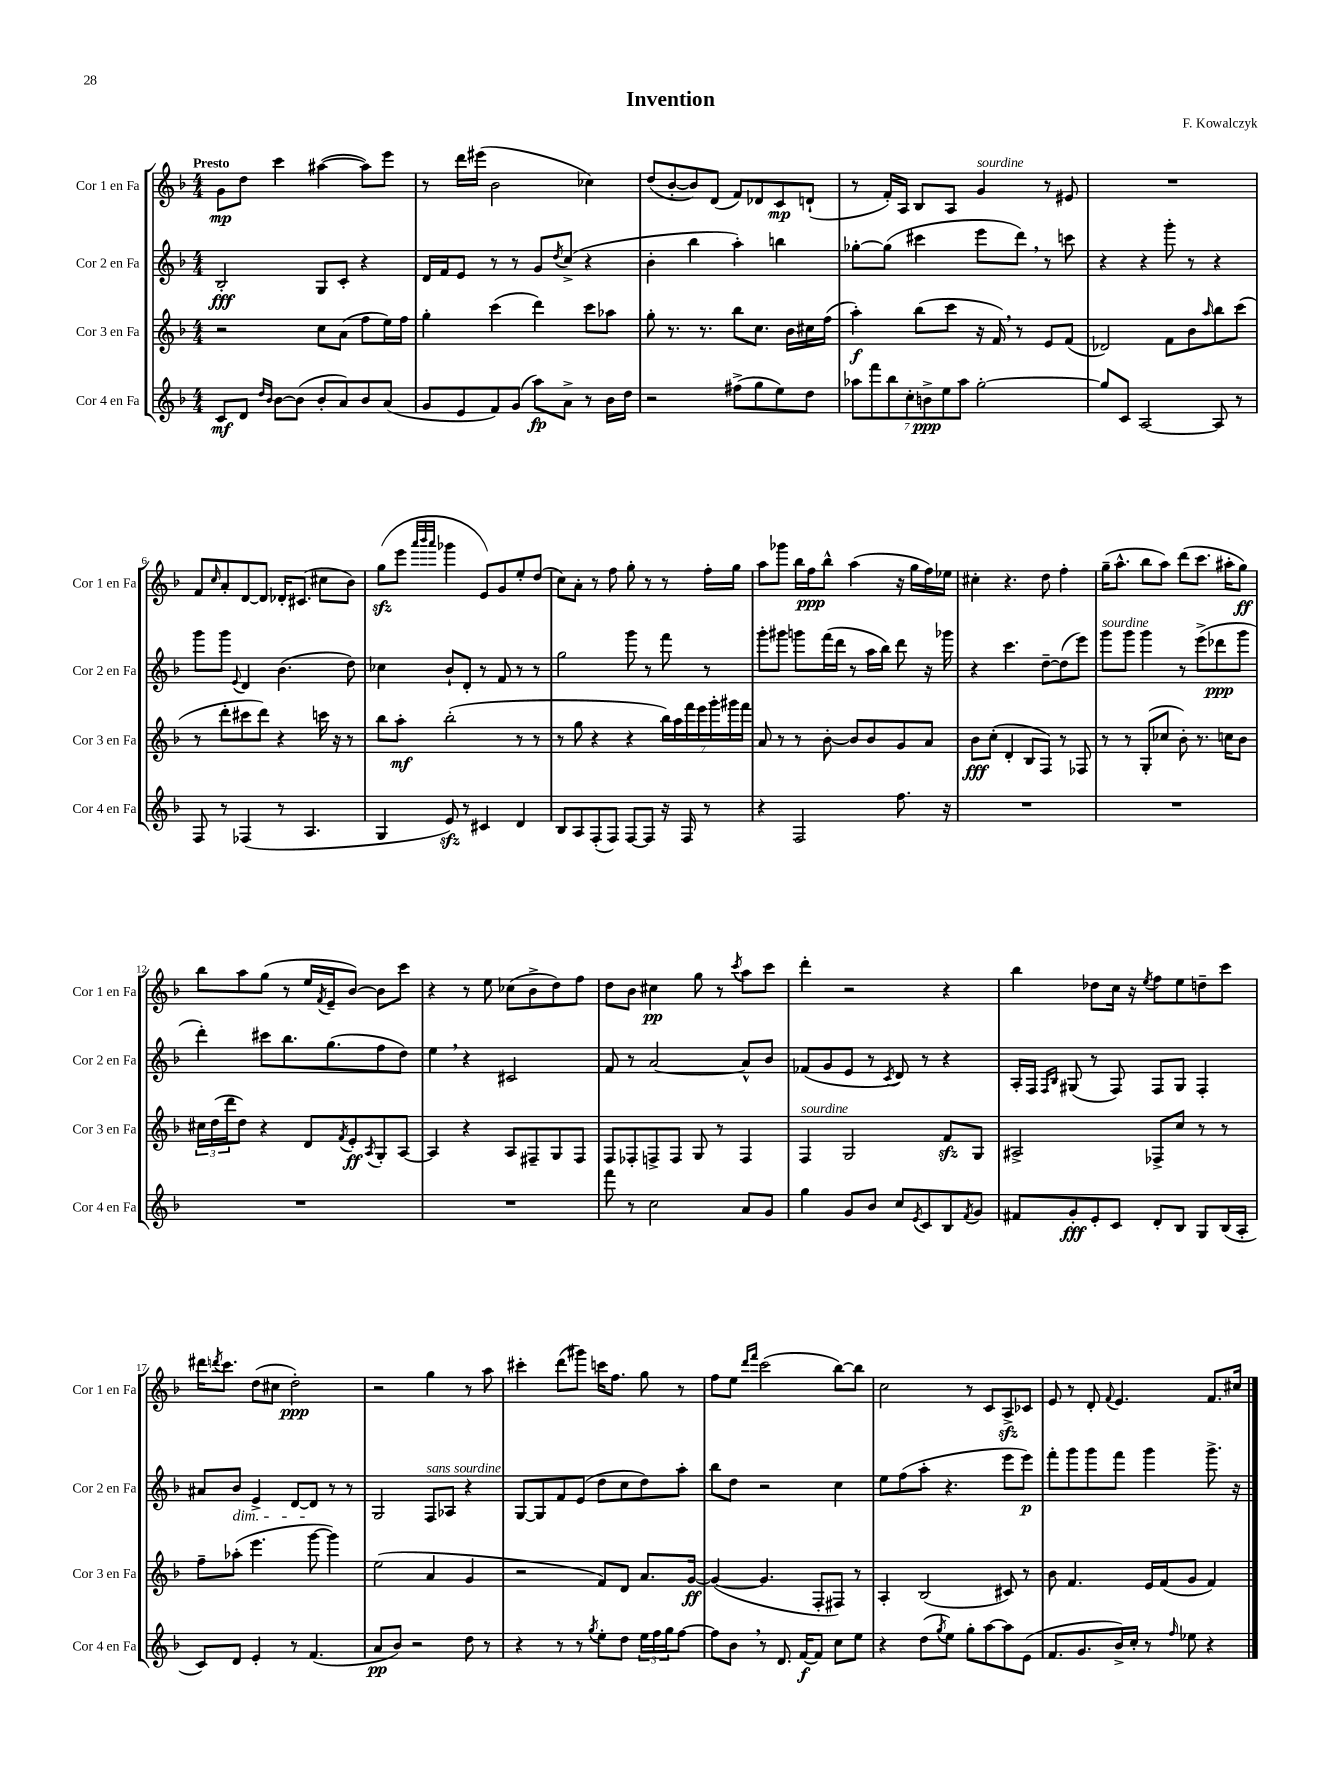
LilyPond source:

\header { title = "Invention" composer = "F. Kowalczyk" }
<<
\new StaffGroup <<
\new Staff = "s0" \with { instrumentName = "Cor 1 en Fa" shortInstrumentName = "Cor 1 en Fa" } {
    \clef treble \key f \major \numericTimeSignature \time 4/4 \tempo "Presto"
    g'8\mp d''8 c'''4 ais''4~( ais''8) e'''8 |
    r8 d'''16 eis'''16( bes'2 ces''4) |
    d''8( bes'8~-. bes'8) d'8( f'8) des'8 c'8\mp d'8-!( |
    r8 f'16-.) a16 bes8 a8 g'4^\markup { \italic "sourdine" } r8 eis'8 |
    R1 |
    f'8 \grace { c''16 } a'8-. d'8~ d'8 des'16-. cis'8.( cis''8 bes'8) |
    g''8\sfz( e'''8 \grace { a'''32 bes'''32 a'''32 } ges'''4 e'8) g'8 e''8-. d''8( |
    c''8) a'8-. r8 f''8 g''8-. r8 r8 f''16-. g''16 |
    a''8 ges'''8 bes''16 f''16\ppp bes''8-^ a''4( r16 g''16 f''16) ees''16 |
    cis''4-. r4. d''8 f''4-. |
    g''16--( a''8.-^ bes''8 a''8) d'''8( c'''8. ais''16-. g''8\ff) |
    bes''8 a''8 g''8( r8 e''16 \acciaccatura { f'8 } e'16-- bes'8~) bes'8 c'''8 |
    r4 r8 e''8 ces''8( bes'8-> d''8) f''8 |
    d''8 bes'8 cis''4\pp g''8 r8 \acciaccatura { c'''8 } a''8 c'''8 |
    d'''4-. r2 r4 |
    bes''4 des''8 c''16 r16 \acciaccatura { e''8 } f''8 e''8 d''8-- c'''8 |
    dis'''16 \acciaccatura { d'''8 } c'''8. d''8( cis''8 d''2-.\ppp) |
    r2 g''4 r8 a''8 |
    cis'''4-. d'''8( gis'''8) c'''16 f''8. g''8 r8 |
    f''8 e''8 \grace { d'''16 f'''16 } c'''2( bes''8~) bes''8 |
    c''2 r8 c'8 a8->\sfz ces'8 |
    e'8 r8 d'8-. \appoggiatura { f'8 } e'4. f'8. cis''16 \bar "|." |
}
\new Staff = "s1" \with { instrumentName = "Cor 2 en Fa" shortInstrumentName = "Cor 2 en Fa" } {
    \clef treble \key f \major \numericTimeSignature \time 4/4
    bes2-.\fff g8 c'8-. r4 |
    d'16 f'16 e'8 r8 r8 g'8 \acciaccatura { d''8 } c''8->( r4 |
    bes'4-. bes''4 a''4-.) b''4 |
    ges''8~-. ges''8( cis'''4 e'''8 d'''8) \breathe r8 c'''8 |
    r4 r4 g'''8-. r8 r4 |
    g'''8 g'''8 \appoggiatura { e'8 } d'4 bes'4.( d''8) |
    ces''4 bes'8-! d'8-. r8 f'8 r8 r8 |
    g''2 g'''8 r8 f'''8 r8 |
    g'''8-. gis'''8 g'''8 f'''16( d'''16 r8 a''16 bes''16) d'''8 r16 ges'''16 |
    r4 c'''4. d''8~-- d''8( e'''8) |
    g'''8^\markup { \italic "sourdine" } g'''8 g'''4 r8 e'''8->( des'''8\ppp g'''8 |
    d'''4-.) cis'''8 bes''8. g''8.( f''8 d''8) |
    e''4 \breathe r4 cis'2 |
    f'8 r8 a'2~ a'8-^ bes'8 |
    fes'8( g'8 e'8 r8 \acciaccatura { c'8 } d'8) r8 r4 |
    a16-. f16 \grace { f16 bes16 } gis8( r8 f8) f8 gis8 f4-. |
    ais'8 bes'8\dim e'4-> d'8~ d'8\! r8 r8 |
    g2 f8^\markup { \italic "sans sourdine" } aes8 r4 |
    g8~ g8 f'8 e'8( d''8 c''8 d''8) a''8-. |
    bes''8 d''8 r2 c''4 |
    e''8 f''8( a''8-. r4. e'''8 e'''8\p) |
    f'''8-. g'''8 g'''8 f'''8 g'''4 g'''8.-> r16 \bar "|." |
}
\new Staff = "s2" \with { instrumentName = "Cor 3 en Fa" shortInstrumentName = "Cor 3 en Fa" } {
    \clef treble \key f \major \numericTimeSignature \time 4/4
    r2 c''8 a'8( f''8 e''16) f''16 |
    g''4-. c'''4( d'''4) c'''8 aes''8 |
    g''8-. r8. r8. bes''8 c''8. bes'16 cis''16 f''16( |
    a''4-.\f) bes''8( c'''8 r16 f'16) \breathe r8 e'8 f'8( |
    des'2) f'8 bes'8 \grace { a''16 } bes''8 c'''8( |
    r8 d'''8-. cis'''8 d'''8) r4 c'''16 r16 r8 |
    bes''8 a''8-.\mf bes''2-.( r8 r8 |
    r8 g''8 r4 r4 \tuplet 7/4 { bes''16) a''16 f'''16 e'''16 g'''16-. gis'''16 f'''16 } |
    a'8 r8 r8 bes'8~-. bes'8 bes'8 g'8 a'8 |
    bes'8\fff c''8-.( d'4-. bes8 f8) r8 fes8 |
    r8 r8 g8-.( ces''8 bes'8-.) r8. c''16 bes'8 |
    \tuplet 3/2 { cis''16 d''16( d'''16 } d''8) r4 d'8 \acciaccatura { f'8 } e'8-.\ff \acciaccatura { a8 } g8-. a8~ |
    a4 r4 a8 fis8-- g8 fis8 |
    f8 fes8-. f8-> f8 g8 r8 f4 |
    f4^\markup { \italic "sourdine" } g2 f'8\sfz g8 |
    ais2-> fes8-> c''8 r8 r8 |
    f''8-- aes''8-.( e'''4. g'''8~ g'''4) |
    e''2( a'4 g'4 |
    r2 f'8) d'8 a'8. g'16~\ff |
    g'4~( g'4. f8-. fis8) r8 |
    a4-. bes2( cis'8) r8 |
    bes'8 f'4. e'16 f'16( g'8 f'4) \bar "|." |
}
\new Staff = "s3" \with { instrumentName = "Cor 4 en Fa" shortInstrumentName = "Cor 4 en Fa" } {
    \clef treble \key f \major \numericTimeSignature \time 4/4
    c'8\mf d'8 \grace { d''16 bes'16 } bes'8~ bes'8( bes'8-. a'8) bes'8 a'8( |
    g'8 e'8 f'8) g'8( a''8\fp) a'8-> r8 bes'16 d''16 |
    r2 fis''8->( g''8 e''8) d''8 |
    \tuplet 7/4 { aes''8 f'''8 bes''8 c''8-. b'8->\ppp e''8 aes''8 } g''2~-. |
    g''8 c'8 a2~ a8 r8 |
    f8 r8 fes4( r8 a4. |
    g4 e'8\sfz) r8 cis'4 d'4 |
    bes8 a8 f8-.( f8) f8~ f8 r16 f16 r8 |
    r4 f2 f''8. r16 |
    R1 |
    R1 |
    R1 |
    R1 |
    f'''8 r8 c''2 a'8 g'8 |
    g''4 g'8 bes'8 c''8 \acciaccatura { e'8 } c'8 bes8 \acciaccatura { f'8 } g'8 |
    fis'8 g'8-.\fff e'8-. c'8 d'8-. bes8 g8 bes16( a16-. |
    c'8) d'8 e'4-. r8 f'4.( |
    a'8\pp bes'8) r2 d''8 r8 |
    r4 r8 r8 \acciaccatura { g''8 } e''8-. d''8 \tuplet 3/2 { e''16 f''16 g''16 } f''8~ |
    f''8 bes'8 \breathe r8 d'8. f'16~\f f'8 c''8 e''8 |
    r4 d''8( \acciaccatura { g''8 } e''8) g''8-. a''8~ a''8 e'8( |
    f'8. g'8. bes'16->) c''16-. r8 \grace { f''16 } ees''8 r4 \bar "|." |
}
>>
>>
